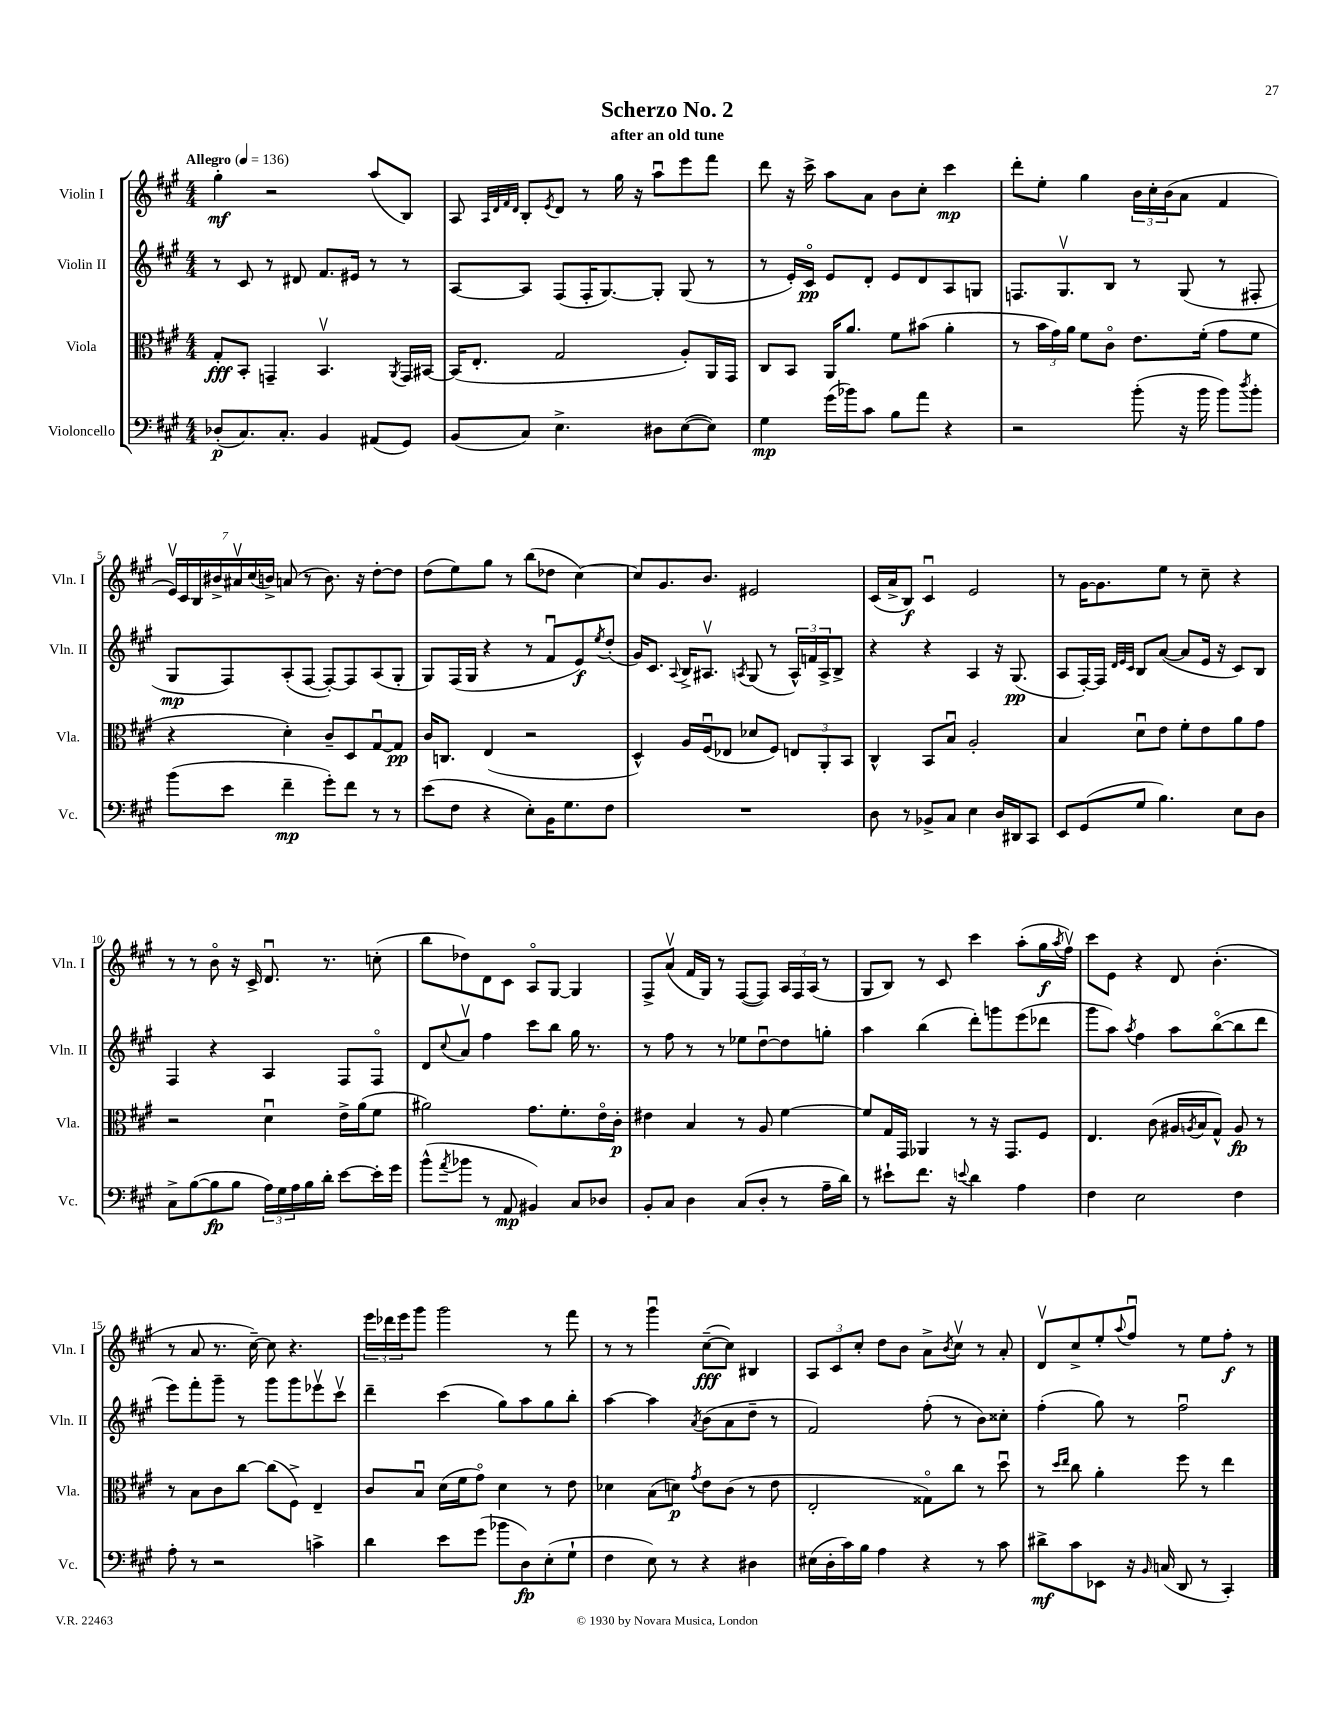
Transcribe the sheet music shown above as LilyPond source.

\header { title = "Scherzo No. 2" subtitle = "after an old tune" }
<<
\new StaffGroup <<
\new Staff = "s0" \with { instrumentName = "Violin I" shortInstrumentName = "Vln. I" } {
    \clef treble \key a \major \numericTimeSignature \time 4/4 \tempo "Allegro" 4 = 136
    gis''4-.\mf r2 a''8( b8) |
    a8 \grace { a32 d'32 fis'32 d'32 } b8-. \acciaccatura { e'8 } d'8 r8 gis''16 r16 a''8\downbow e'''8 fis'''8 |
    d'''8 r16 cis'''16-> a''8 a'8 b'8 cis''8-. cis'''4\mp |
    d'''8-. e''8-. gis''4 \tuplet 3/2 { b'16 cis''16-. b'16( } a'8 fis'4 |
    \tuplet 7/4 { e'16\upbow) cis'16 b16 bis'16-> ais'16\upbow cis''16( b'16->) } a'8( r8 b'8.) r16 d''8~-. d''8 |
    d''8( e''8) gis''8 r8 b''8( des''8 cis''4~) |
    cis''8 gis'8. b'8. eis'2 |
    cis'16( a'16-> b8\f) cis'4\downbow e'2 |
    r8 gis'16~ gis'8. e''8 r8 cis''8-- r4 |
    r8 r8 b'8\flageolet r16 cis'16-> d'8.\downbow r8. c''8-.( |
    b''8 des''8) d'8 cis'8 a8\flageolet gis8~ gis4 |
    fis8-> a'8\upbow( fis'16 gis16) r8 fis8~( fis8) \tuplet 3/2 { a16 fis16 a16( } r8 |
    gis8 b8) r8 cis'8 cis'''4 a''8-.( gis''16\f \acciaccatura { a''8 } fis''16\upbow) |
    cis'''8 e'8 r4 d'8 b'4.-.( |
    r8 a'8 r8. cis''16~--) cis''8 r4. |
    \tuplet 3/2 { e'''16 des'''16 e'''16 } gis'''8 gis'''2 r8 fis'''8 |
    r8 r8 gis'''4\downbow cis''8~--\fff( cis''8) bis4 |
    \tuplet 3/2 { a8 cis'8 cis''8-. } d''8 b'8 a'8-> \acciaccatura { b'8 } cis''8\upbow r8 a'8-. |
    d'8\upbow cis''8-> e''8-. \appoggiatura { a''8 } fis''8\downbow r8 e''8 fis''8-.\f r8 \bar "|." |
}
\new Staff = "s1" \with { instrumentName = "Violin II" shortInstrumentName = "Vln. II" } {
    \clef treble \key a \major \numericTimeSignature \time 4/4
    r8 cis'8 r8 dis'8 fis'8. eis'16 r8 r8 |
    a8~ a8 fis8( fis16-. gis8.~) gis8-. gis8( r8 |
    r8 e'16-.) cis'16\flageolet\pp e'8 d'8-. e'8 d'8 a8 g8 |
    f8. gis8.\upbow b8 r8 gis8( r8 fis8-. |
    gis8\mp fis8) a8-.( fis8~ fis8~-.) fis8 a8( gis8-. |
    gis8) fis16( gis16 r4 r8 fis'8\downbow e'8\f) \acciaccatura { e''8 } d''8-.( |
    gis'16) cis'8. \appoggiatura { a8 } b16-> ais8.\upbow \acciaccatura { a8 } gis8( r8 \tuplet 3/2 { a16-^) f'16 a16-> } b8-> |
    r4 r4 a4 r16 gis8.\pp( |
    a8 fis16~-.) fis16 \grace { d'32 e'32 cis'32 } b8 a'8~( a'8 e'16 r16 cis'8) b8 |
    fis4 r4 a4 fis8 fis8\flageolet |
    d'8 \appoggiatura { cis''8 } a'8\upbow fis''4 cis'''8 b''8 gis''16 r8. |
    r8 fis''8 r8 r8 ees''8 d''8~\downbow d''8 g''8-. |
    a''4 b''4( d'''8-.) g'''8 e'''8( des'''8 |
    gis'''8 a''8) \acciaccatura { a''8 } fis''4 a''8 b''8~\flageolet( b''8 d'''8 |
    e'''8) fis'''8-. gis'''8-- r8 gis'''8 gis'''8 ees'''8\upbow cis'''8\upbow |
    d'''4-- cis'''4( gis''8) a''8 gis''8 b''8-. |
    a''4~ a''4 \acciaccatura { a'8 } b'8( a'8 d''8-- r8 |
    fis'2) fis''8-.( r8 b'8) cisis''8-. |
    fis''4-.( gis''8) r8 fis''2\downbow \bar "|." |
}
\new Staff = "s2" \with { instrumentName = "Viola" shortInstrumentName = "Vla." } {
    \clef alto \key a \major \numericTimeSignature \time 4/4
    gis8-.\fff b,8-. g,4-- b,4.\upbow \acciaccatura { a,8 } g,16 bis,16~ |
    bis,16( e8.-. gis2 a8-.) a,16 gis,16 |
    cis8 b,8 a,16 a'8. fis'8 bis'8( a'4-. |
    r8 \tuplet 3/2 { b'16 gis'16) a'16 } fis'8 cis'8\flageolet e'8. fis'16-.( gis'8 fis'8 |
    r4 d'4-.) cis'8-- d8 gis8~\downbow gis8\pp |
    cis'16 c8. e4( r2 |
    d4-^) a16 fis16\downbow( ees8 des'8 fis8) \tuplet 3/2 { e8 a,8-. b,8 } |
    cis4-^ b,8 b8\downbow a2-. |
    b4 d'8\downbow e'8 fis'8-. e'8 a'8 gis'8 |
    r2 d'4\downbow e'16-> a'16( fis'8 |
    ais'2) gis'8. fis'8.-. e'16\flageolet cis'16-.\p |
    eis'4 b4 r8 a8 fis'4~ |
    fis'8 gis16 gis,16 aes,4 r8 r16 gis,8. fis8 |
    e4. cis'8( ais16 \acciaccatura { a8 } b16 gis8-^) a8\fp r8 |
    r8 b8 cis'8 cis''8~ cis''8( fis8->) e4-- |
    cis'8 b8\downbow d'16( fis'16 gis'8\flageolet) d'4 r8 e'8 |
    des'4 b8( d'8\p) \acciaccatura { gis'8 } e'8 cis'8( r8 e'8 |
    e2-. gisis8\flageolet) cis''8 r8 d''8\downbow |
    r8 \grace { d''16 e''16 } cis''8 a'4-. fis''8 r8 e''4 \bar "|." |
}
\new Staff = "s3" \with { instrumentName = "Violoncello" shortInstrumentName = "Vc." } {
    \clef bass \key a \major \numericTimeSignature \time 4/4
    des8-.\p( cis8.) cis8.-. b,4 ais,8( gis,8) |
    b,8( cis8) e4.-> dis8 e8~( e8) |
    gis4\mp gis'16( bes'16) cis'8 b8 a'8 r4 |
    r2 b'8-.( r16 b'16 b'8) \acciaccatura { d''8 } b'8-. |
    b'8( e'8 fis'4--\mp gis'8-.) fis'8 r8 r8 |
    e'8( fis8 r4 e8-.) b,16 gis8. fis8 |
    R1 |
    d8 r8 bes,8-> cis8 e4 d16 dis,16 cis,8 |
    e,8 gis,8( gis8 b4.) e8 d8 |
    cis8-> b8~( b8\fp b8 \tuplet 3/2 { a16) gis16 a16 } b16 d'16-. e'8~ e'16-. gis'16 |
    b'8-^( \acciaccatura { a'8 } bes'8 r8 a,8\mp bis,4) cis8 des8 |
    b,8-. cis8 d4 cis8( d8-. r8 a16-- d'16) |
    r8 eis'8-! fis'8. r16 \appoggiatura { e'8 } d'4 a4 |
    fis4 e2 fis4 |
    a8-. r8 r2 c'4-> |
    d'4 e'8 gis'8( bes'8 d8\fp) e8-.( gis8-! |
    fis4 e8) r8 r4 dis4 |
    eis16( d16-. cis'16) b16 a4 r4 r8 cis'8 |
    dis'8->\mf cis'8 ees,8 r16 \grace { b,16 } c16( d,8 r8 cis,4-.) \bar "|." |
}
>>
>>
